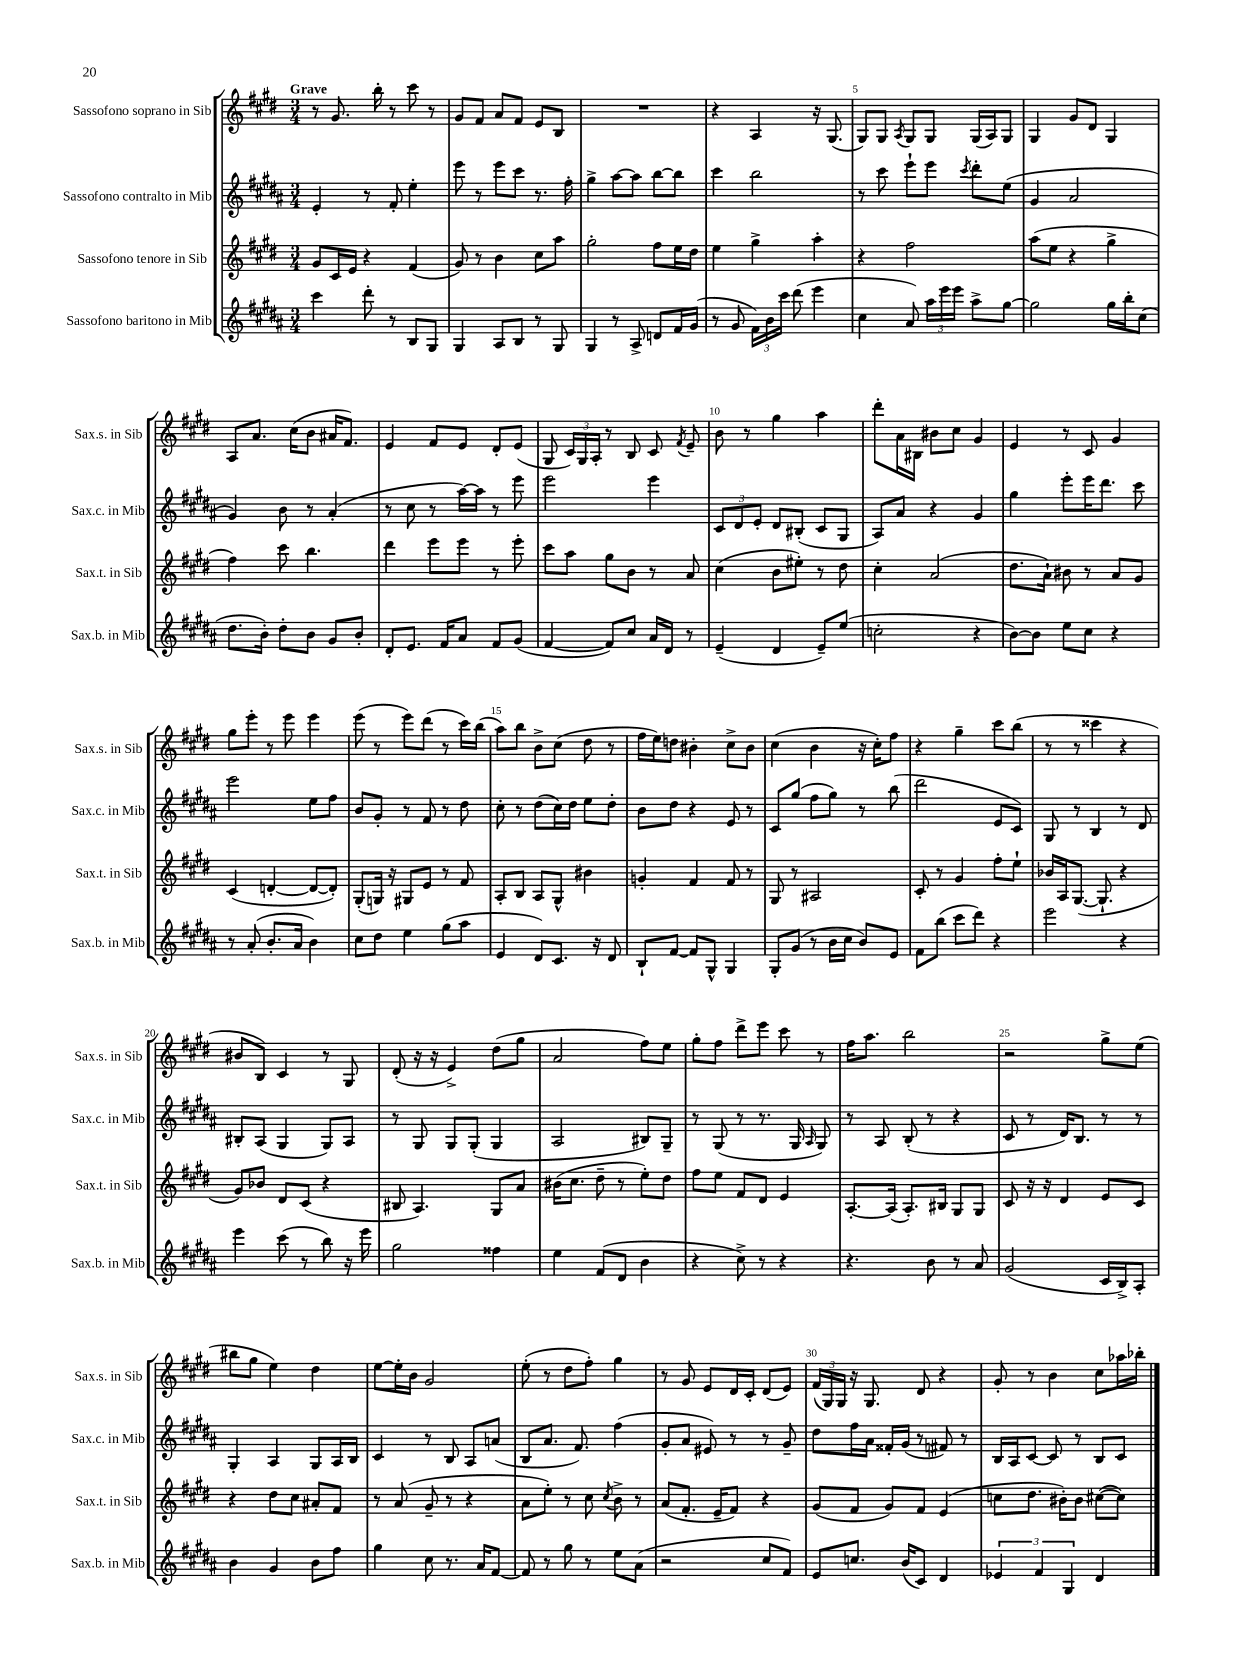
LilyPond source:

<<
\new StaffGroup <<
\new Staff = "s0" \with { instrumentName = "Sassofono soprano in Sib" shortInstrumentName = "Sax.s. in Sib" } {
    \clef treble \key e \major \numericTimeSignature \time 3/4 \tempo "Grave"
    \autoBeamOff r8 gis'8. b''16-. r8 cis'''8 r8 |
    gis'8[ fis'8] a'8[ fis'8] e'8[ b8] |
    R2. |
    r4 a4 r16 gis8.( |
    gis8[) gis8] \acciaccatura { a8 } gis8[ gis8] gis16[( a16) gis8] |
    gis4 gis'8[ dis'8] gis4 |
    a8[ a'8.] cis''16[( b'8] ais'16[ fis'8.]) |
    e'4 fis'8[ e'8] dis'8[-. e'8]( |
    gis8 \tuplet 3/2 { cis'16[) gis16 a16]-. } r8 b8 cis'8 \acciaccatura { fis'8 } e'8-- |
    b'8 r8 gis''4 a''4 |
    dis'''8[-. a'16 bis16] bis'8[ cis''8] gis'4 |
    e'4 r8 cis'8 gis'4 |
    gis''8[ e'''8]-. r8 e'''8 e'''4 |
    e'''8( r8 e'''8[) dis'''8]( r8 cis'''16[) b''16]( |
    a''8[) b''8] b'8[-> cis''8]( dis''8 r8 |
    fis''16[ e''16) d''8] bis'4-. cis''8[-> bis'8] |
    cis''4( b'4 r16 cis''16[-.) fis''8] |
    r4 gis''4-- cis'''8[ b''8]( |
    r8 r8 cisis'''4 r4 |
    bis'8[ b8]) cis'4 r8 gis8 |
    dis'8-.( r16 r16 e'4->) dis''8[( gis''8] |
    a'2 fis''8[) e''8] |
    gis''8[-. fis''8] dis'''8[-> e'''8] cis'''8 r8 |
    fis''16[ a''8.] b''2 |
    r2 gis''8[-> e''8]( |
    bis''8[ gis''8] e''4) dis''4 |
    e''8[~ e''16-. b'16] gis'2 |
    e''8-.( r8 dis''8[ fis''8]-.) gis''4 |
    r8 gis'8 e'8[ dis'16 cis'16]-. dis'8[( e'8]) |
    \tuplet 3/2 { fis'16[( gis16) gis16] } r16 gis8. dis'8 r4 |
    gis'8-. r8 b'4 cis''8[ aes''16 bes''16]-. \bar "|." |
}
\new Staff = "s1" \with { instrumentName = "Sassofono contralto in Mib" shortInstrumentName = "Sax.c. in Mib" } {
    \clef treble \key b \major \numericTimeSignature \time 3/4
    \autoBeamOff e'4-. r8 fis'8-. e''4-. |
    e'''8 r8 e'''8[ cis'''8] r8. fis''16-. |
    gis''4-> ais''8[~ ais''8] b''8[~ b''8] |
    cis'''4 b''2 |
    r8 cis'''8 e'''8[-! e'''8] \acciaccatura { cis'''8 } dis'''8[-. e''8]( |
    gis'4 ais'2 |
    gis'4) b'8 r8 ais'4-.( |
    r8 cis''8 r8 ais''16[~) ais''16] r8 e'''8 |
    e'''2 e'''4 |
    \tuplet 3/2 { cis'8[ dis'8 e'8]-. } dis'8[ bis8]-.( cis'8[ gis8] |
    ais8[) ais'8] r4 gis'4 |
    gis''4 e'''8[-. e'''16 dis'''8.] cis'''8 |
    e'''2 e''8[ fis''8] |
    b'8[ gis'8]-. r8 fis'8 r8 dis''8 |
    cis''8-. r8 dis''8[( cis''16) dis''16] e''8[ dis''8]-. |
    b'8[ dis''8] r4 e'8 r8 |
    cis'8[ gis''8]( fis''8[ gis''8]) r8 b''8( |
    dis'''2 e'8[ cis'8]) |
    gis8 r8 b4 r8 dis'8 |
    bis8[-. ais8]( gis4 gis8[) ais8] |
    r8 gis8 gis8[ gis8]-.( gis4 |
    ais2 bis8[) gis8]-- |
    r8 gis8( r8 r8. gis16 \grace { ais16 } gis8) |
    r8 ais8 b8-.( r8 r4 |
    cis'8 r8 dis'16[) b8.] r8 r8 |
    gis4-. ais4 gis8[ ais16 b16] |
    cis'4 r8 b8 ais8[ a'8]( |
    b8[ ais'8.] fis'8.) fis''4( |
    gis'8[-. ais'8] eis'8) r8 r8 gis'8-- |
    dis''8[ fis''16 ais'16] fisis'16[-. gis'16]( r8 fis'8) r8 |
    b16[ ais16 cis'8]~ cis'8 r8 b8[ cis'8] \bar "|." |
}
\new Staff = "s2" \with { instrumentName = "Sassofono tenore in Sib" shortInstrumentName = "Sax.t. in Sib" } {
    \clef treble \key e \major \numericTimeSignature \time 3/4
    \autoBeamOff gis'8[ cis'16 e'16] r4 fis'4( |
    gis'8) r8 b'4 cis''8[ a''8] |
    gis''2-. fis''8[ e''16 dis''16] |
    e''4 gis''4-> a''4-. |
    r4 fis''2 |
    a''8[( e''8] r4 gis''4-> |
    fis''4) cis'''8 b''4. |
    dis'''4 e'''8[ e'''8] r8 e'''8-. |
    cis'''8[ a''8] gis''8[ b'8] r8 a'8 |
    cis''4( b'8[ eis''8]-.) r8 dis''8 |
    cis''4-. a'2( |
    dis''8.[ a'16]-!) bis'8 r8 a'8[ gis'8] |
    cis'4( d'4~-. d'8[~ d'8]-.) |
    gis8[-.( g16]) r16 gis8[ e'8] r8 fis'8 |
    a8[-. b8] a8[ gis8]-^ bis'4 |
    g'4-. fis'4 fis'8 r8 |
    gis8 r8 ais2 |
    cis'8-. r8 gis'4 fis''8[-. e''8]-! |
    bes'16[ a16 gis8.]~( gis8.-! r4 |
    gis'8[) bes'8] dis'8[ cis'8]( r4 |
    bis8 a4.) gis8[ a'8] |
    bis'16[( cis''8.] dis''8-- r8 e''8[-.) dis''8] |
    fis''8[ e''8] fis'8[ dis'8] e'4 |
    a8.[~-. a16]( a8.[-.) bis16] gis8[ gis8] |
    cis'8 r16 r16 dis'4 e'8[ cis'8] |
    r4 dis''8[ cis''8] ais'8[-. fis'8] |
    r8 a'8( gis'8-- r8 r4 |
    a'8[ e''8]-.) r8 cis''8 \acciaccatura { cis''8 } b'8-> r8 |
    a'8[( fis'8.]-. e'16[-- fis'8]) r4 |
    gis'8[( fis'8] gis'8[) fis'8] e'4( |
    c''8[ dis''8.] bis'16[-.) bis'8] cis''8[~( cis''8]) \bar "|." |
}
\new Staff = "s3" \with { instrumentName = "Sassofono baritono in Mib" shortInstrumentName = "Sax.b. in Mib" } {
    \clef treble \key b \major \numericTimeSignature \time 3/4
    \autoBeamOff cis'''4 dis'''8-. r8 b8[ gis8] |
    gis4 ais8[ b8] r8 gis8 |
    gis4 r8 ais8-> d'8[ fis'16 gis'16]( |
    r8 gis'8 \tuplet 3/2 { fis'16[) b'16 cis'''16] } dis'''8( e'''4 |
    cis''4 ais'8) \tuplet 3/2 { ais''16[ e'''16 e'''16] } ais''8[-> gis''8]~ |
    gis''2 gis''16[ b''16-. cis''8]( |
    dis''8.[ b'16]-.) dis''8[-. b'8] gis'8[ b'8]-. |
    dis'8[-. e'8.] fis'16[ ais'8] fis'8[ gis'8]( |
    fis'4~ fis'8[) cis''8] ais'16[ dis'16] r8 |
    e'4--( dis'4 e'8[--) e''8]( |
    c''2-. r4 |
    b'8[~) b'8] e''8[ cis''8] r4 |
    r8 ais'8-.( b'8.[-. ais'16] b'4) |
    cis''8[ dis''8] e''4 gis''8[( ais''8] |
    e'4 dis'8[) cis'8.] r16 dis'8 |
    b8[-! fis'8]~ fis'8[ gis8]-^ gis4 |
    gis8[-. gis'8]( r8 b'16[ cis''16] b'8[) e'8] |
    fis'8[ b''8]( cis'''8[ dis'''8]) r4 |
    e'''2 r4 |
    e'''4 cis'''8( r8 b''8) r16 e'''16 |
    gis''2 fisis''4 |
    e''4 fis'8[( dis'8] b'4 |
    r4 cis''8->) r8 r4 |
    r4. b'8 r8 ais'8 |
    gis'2( cis'16[ b16->) ais8]-. |
    b'4 gis'4 b'8[ fis''8] |
    gis''4 cis''8 r8. ais'16[ fis'8]~ |
    fis'8 r8 gis''8 r8 e''8[ ais'8]( |
    r2 cis''8[ fis'8]) |
    e'8[ c''8.] b'16[( cis'8]) dis'4 |
    \tuplet 3/2 { ees'4 fis'4 gis4 } dis'4 \bar "|." |
}
>>
>>
\layout { \context { \Score \override BarNumber.break-visibility = ##(#f #t #t) barNumberVisibility = #(every-nth-bar-number-visible 5) } }
